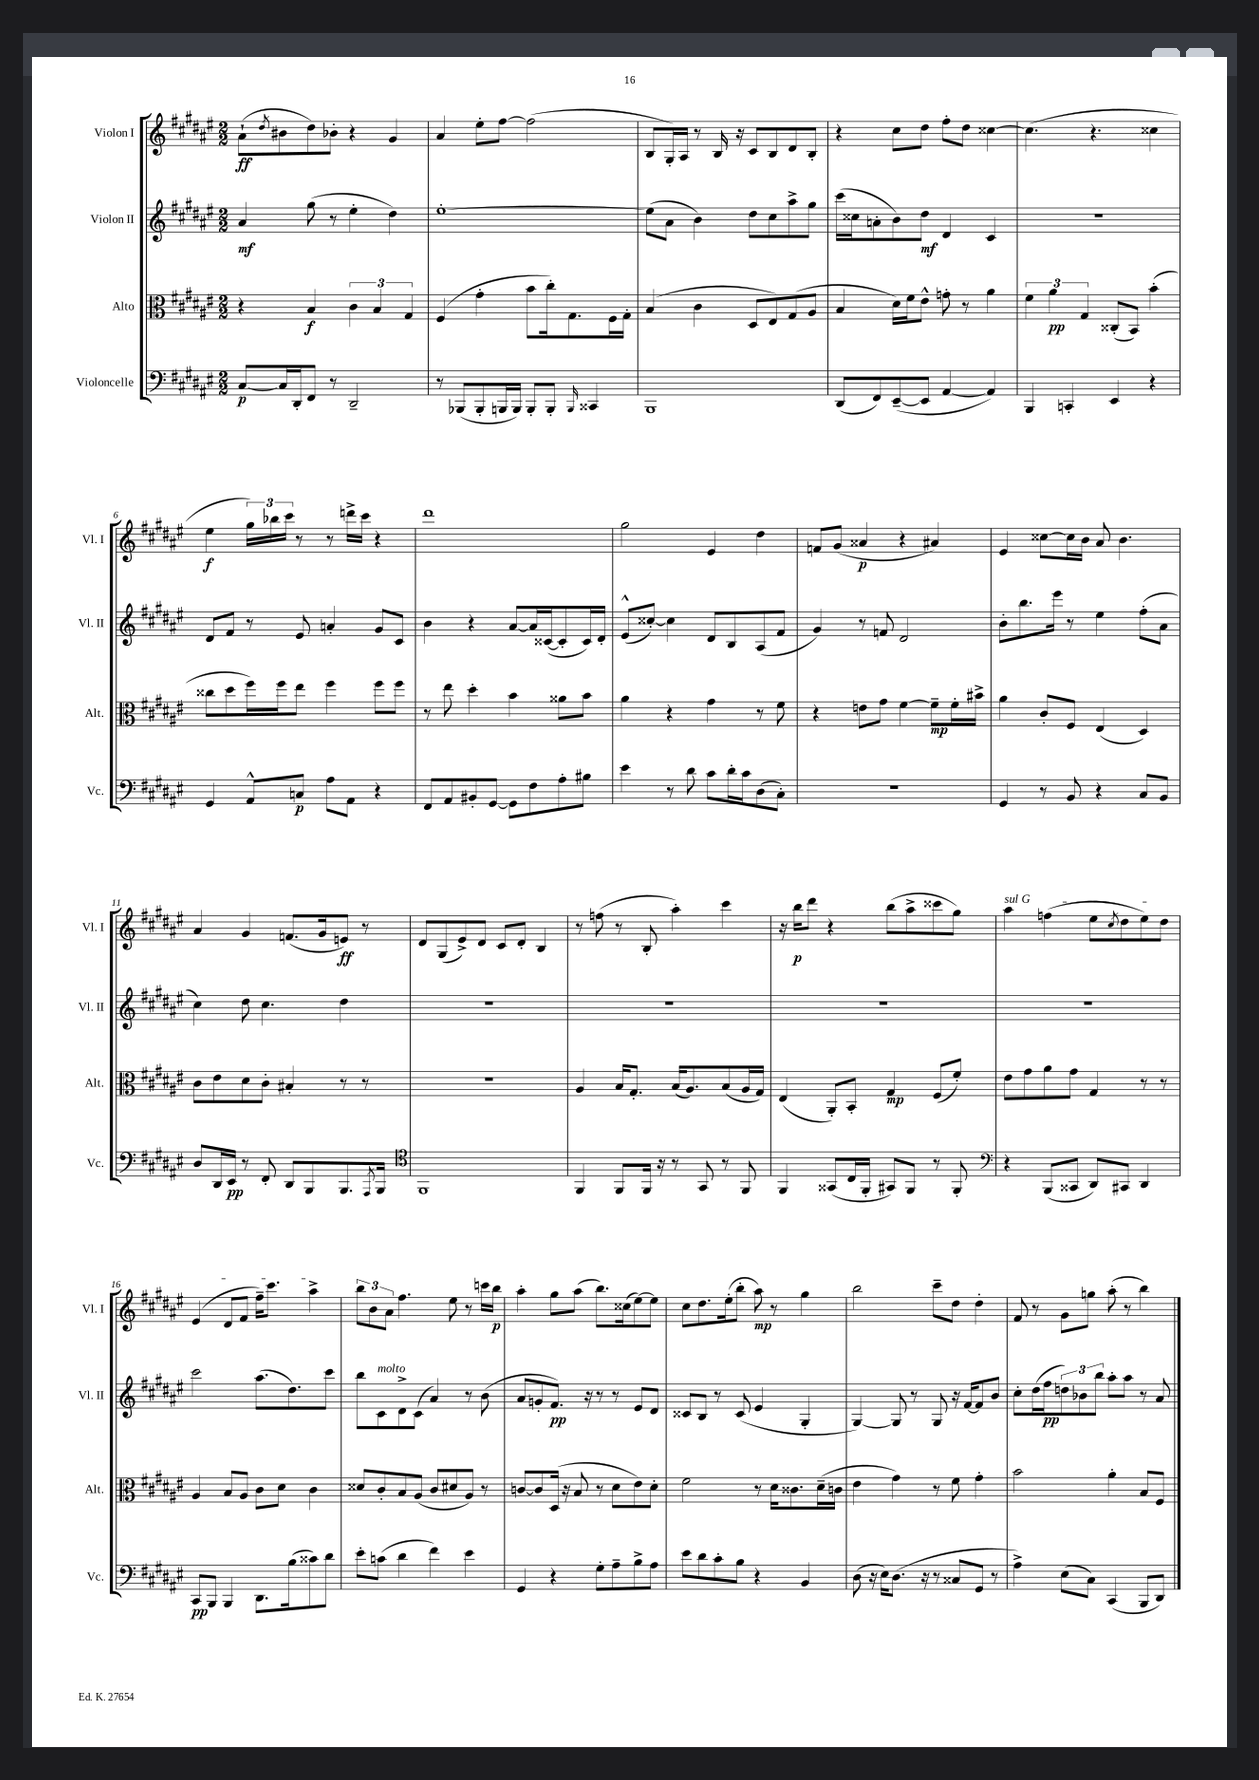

**kern	**dynam	**kern	**dynam	**kern	**dynam	**kern	**dynam
*part4	*part4	*part3	*part3	*part2	*part2	*part1	*part1
*staff4	*staff4	*staff3	*staff3	*staff2	*staff2	*staff1	*staff1
*I"Violoncelle	*	*I"Alto	*	*I"Violon II	*	*I"Violon I	*
*I'Vc.	*	*I'Alt.	*	*I'Vl. II	*	*I'Vl. I	*
*clefF4	*	*clefC3	*	*clefG2	*	*clefG2	*
*k[f#c#g#d#a#e#]	*	*k[f#c#g#d#a#e#]	*	*k[f#c#g#d#a#e#]	*	*k[f#c#g#d#a#e#]	*
*M2/2	*	*M2/2	*	*M2/2	*	*M2/2	*
=1	=1	=1	=1	=1	=1	=1	=1
[8C#/L	p	4r	.	4a#/	mf	(8a#`\L	ff
.	.	.	.	.	.	8qdd#/	.
16C#/L]	.	.	.	.	.	8b#X\	.
16DD#'/J	.	.	.	.	.	.	.
8FF#/J	.	4B/	f	(8gg#\	.	8dd#\)	.
8r	.	.	.	8r	.	8b-X'\J	.
2DD#~/	.	6c#\	.	4ee#'\	.	4r	.
.	.	6B/	.	.	.	.	.
.	.	.	.	4dd#\)	.	4g#/	.
.	.	6G#/	.	.	.	.	.
=2	=2	=2	=2	=2	=2	=2	=2
8r	.	(4F#/	.	[1ee#'	.	4a#/	.
(8BBB-X/L	.	.	.	.	.	.	.
8BBB-'/	.	4g#'\	.	.	.	8ee#'\L	.
16BBBn/L	.	.	.	.	.	[8ff#\J	.
16BBB/JJ)	.	.	.	.	.	.	.
8BBB'/L	.	8b\L	.	.	.	(2ff#\]	.
8BBB'/J	.	16cc#'\k)	.	.	.	.	.
.	.	8.G#\	.	.	.	.	.
16qqBBB/	.	.	.	.	.	.	.
4CC##X/	.	.	.	.	.	.	.
.	.	16F#\L	.	.	.	.	.
.	.	16G#'\JJ	.	.	.	.	.
=3	=3	=3	=3	=3	=3	=3	=3
1BBB	.	(4B/	.	(8ee#\L]	.	8B/L	.
.	.	.	.	8a#\J	.	16G#'/L)	.
.	.	.	.	.	.	16A#/JJ	.
.	.	4c#\	.	4b\)	.	8r	.
.	.	.	.	.	.	16B/	.
.	.	.	.	.	.	16r	.
.	.	8D#/L	.	8dd#\L	.	8c#/L	.
.	.	8E#/)	.	8cc#\	.	8B/	.
.	.	(8G#/	.	8aa#^\	.	8d#/	.
.	.	8A#/J	.	8gg#\J	.	8B'/J	.
=4	=4	=4	=4	=4	=4	=4	=4
(8DD#/L	.	4B/	.	(16ccc#\LL	.	4r	.
.	.	.	.	16cc##X\J	.	.	.
8FF#/)	.	.	.	8an'\	.	.	.
([8EE#~/	.	16d#\LL)	.	8b\)	.	8cc#\L	.
.	.	16f#\J	.	.	.	.	.
8EE#/J]	.	8e#^^\J	.	8dd#\J	mf	8dd#\J	.
[4AA#/	.	8gn'\	.	4d#/	.	8ff#'\L	.
.	.	8r	.	.	.	8dd#\J	.
4AA#/])	.	4a#\	.	4c#/	.	[4cc##X\	.
=5	=5	=5	=5	=5	=5	=5	=5
4BBB/	.	6f#\	.	1r	.	(4.cc##\]	.
.	.	6a#\	pp	.	.	.	.
4CCn'/	.	.	.	.	.	.	.
.	.	6G#/	.	.	.	.	.
.	.	.	.	.	.	4.r	.
4EE#/	.	(8C##X'/L	.	.	.	.	.
.	.	8BB/J)	.	.	.	.	.
4r	.	(4b'\	.	.	.	4cc##X\	.
!!LO:LB:g=z
=6	=6	=6	=6	=6	=6	=6	=6
4GG#/	.	8cc##X\L	.	8d#/L	.	4ee#\	f
.	.	8dd#\	.	8f#/J	.	.	.
8AA#^^/L	.	16ff#\L)	.	8r	.	24gg#\LL)	.
.	.	.	.	.	.	24bb-X\	.
.	.	16ff#\J	.	.	.	.	.
.	.	.	.	.	.	24ccc#\JJ	.
8Cn/J	p	8ee#\J	.	8e#/	.	8r	.
8A#\L	.	4ff#\	.	4an'/	.	8r	.
8AA#\J	.	.	.	.	.	16dddn^\LL	.
.	.	.	.	.	.	16ccc#\JJ	.
4r	.	8ff#\L	.	8g#/L	.	4r	.
.	.	8ff#\J	.	8c#/J	.	.	.
=7	=7	=7	=7	=7	=7	=7	=7
8FF#/L	.	8r	.	4b\	.	1ddd#	.
8AA#/	.	8ee#\	.	.	.	.	.
8BB#X'/	.	4dd#'\	.	4r	.	.	.
[8GG#/J	.	.	.	.	.	.	.
8GG#\L]	.	4b\	.	[8a#/L	.	.	.
8F#\	.	.	.	16a#/L]	.	.	.
.	.	.	.	([16c##X/J	.	.	.
8A#'\	.	8a##X\L	.	8c##'/]	.	.	.
8B#X\J	.	8b\J	.	16c##/L)	.	.	.
.	.	.	.	16d#'/JJ	.	.	.
=8	=8	=8	=8	=8	=8	=8	=8
4e#\	.	4a#\	.	(8e#^^/L	.	2gg#\	.
.	.	.	.	[8cc##X'/J)	.	.	.
8r	.	4r	.	4cc##\]	.	.	.
8d#\	.	.	.	.	.	.	.
8c#\L	.	4g#\	.	8d#/L	.	4e#/	.
16d#'\L	.	.	.	8B/	.	.	.
16c#\J	.	.	.	.	.	.	.
(8D#\	.	8r	.	(8A#/	.	4dd#\	.
8C#'\J)	.	8f#\	.	8f#/J	.	.	.
=9	=9	=9	=9	=9	=9	=9	=9
1r	.	4r	.	4g#/)	.	8fn/L	.
.	.	.	.	.	.	(8g#/J	.
.	.	8en\L	.	8r	.	4a##X/	p
.	.	8g#\J	.	8fn/	.	.	.
.	.	[4f#\	.	2d#/	.	4r	.
.	.	8f#~\L]	mp	.	.	4a#X/)	.
.	.	16f#'\L	.	.	.	.	.
.	.	16b#X^\JJ	.	.	.	.	.
=10	=10	=10	=10	=10	=10	=10	=10
4GG#/	.	4a#\	.	8b'\L	.	4e#/	.
.	.	.	.	8.bb\	.	.	.
8r	.	8c#'/L	.	.	.	[8cc##X\L	.
.	.	.	.	16eee#\Jk	.	.	.
8BB/	.	8F#/J	.	8r	.	16cc##\L]	.
.	.	.	.	.	.	16b\JJ	.
4r	.	(4E#/	.	4ee#\	.	8a#/	.
.	.	.	.	.	.	4.b\	.
8C#/L	.	4D#/)	.	(8ff#'\L	.	.	.
8BB/J	.	.	.	8a#\J	.	.	.
!!LO:LB:g=z
=11	=11	=11	=11	=11	=11	=11	=11
8D#/L	.	8c#\L	.	4cc#\)	.	4a#/	.
16DD#/L	.	8e#\	.	.	.	.	.
16EE#/JJ	pp	.	.	.	.	.	.
8r	.	8d#\	.	8dd#\	.	4g#/	.
8FF#'/	.	8c#'\J	.	4.cc#\	.	.	.
8DD#/L	.	4B#X'/	.	.	.	(8.fn/L	.
8BBB/	.	.	.	.	.	.	.
.	.	.	.	.	.	16g#/k	.
8.BBB/	.	8r	.	4dd#\	.	8en/J)	ff
.	.	8r	.	.	.	8r	.
8qAAA#/	.	.	.	.	.	.	.
16BBB/Jk	.	.	.	.	.	.	.
=12	=12	=12	=12	=12	=12	=12	=12
*clefC4	*	*	*	*	*	*	*
1FF#	.	1r	.	1r	.	8d#/L	.
.	.	.	.	.	.	(8G#/	.
.	.	.	.	.	.	8e#^/)	.
.	.	.	.	.	.	8d#/J	.
.	.	.	.	.	.	8c#/L	.
.	.	.	.	.	.	8d#'/J	.
.	.	.	.	.	.	4B/	.
=13	=13	=13	=13	=13	=13	=13	=13
4FF#/	.	4A#/	.	1r	.	8r	.
.	.	.	.	.	.	(8ffn\	.
8FF#/L	.	16B/KL	.	.	.	8r	.
.	.	8.G#'/J	.	.	.	.	.
16FF#/Jk	.	.	.	.	.	8B'/	.
16r	.	.	.	.	.	.	.
8r	.	(16B/KL	.	.	.	4aa#'\)	.
.	.	8.A#/)	.	.	.	.	.
8GG#/	.	.	.	.	.	.	.
8r	.	(8B/	.	.	.	4ccc#\	.
8FF#/	.	16A#/L	.	.	.	.	.
.	.	16G#/JJ)	.	.	.	.	.
=14	=14	=14	=14	=14	=14	=14	=14
4FF#/	.	(4E#/	.	1r	.	16r	.
.	.	.	.	.	.	16bb\KL	p
.	.	.	.	.	.	8ddd#\J	.
(8GG##X/L	.	8AA#'/L)	.	.	.	4r	.
16C#/L	.	8BB'/J	.	.	.	.	.
16FF#'/JJ	.	.	.	.	.	.	.
8GG#X/L)	.	4G#/	mp	.	.	(8bb\L	.
8FF#/J	.	.	.	.	.	8aa#^\	.
8r	.	(8F#/L	.	.	.	8ccc##X\	.
8FF#'/	.	8f#'/J)	.	.	.	8gg#\J)	.
=15	=15	=15	=15	=15	=15	=15	=15
*clefF4	*	*	*	*	*	*	*
!	!	!	!	!	!	!LO:TX:a:i:t=sul G	!
4r	.	8e#\L	.	1r	.	4aa#\	.
.	.	8g#\	.	.	.	.	.
(8BBB/L	.	8a#\	.	.	.	(4ffn\	.
8CC##X/J	.	8g#\J	.	.	.	.	.
8DD#/L)	.	4G#/	.	.	.	8ee#\L	.
.	.	.	.	.	.	8qcc#/	.
8CC#X/J	.	.	.	.	.	8dd#\	.
4DD#/	.	8r	.	.	.	8ee#\)	.
.	.	8r	.	.	.	8dd#\J	.
!!LO:LB:g=z
=16	=16	=16	=16	=16	=16	=16	=16
8CC#/L	pp	4A#/	.	2ccc#\	.	(4e#/	.
8BBB/J	.	.	.	.	.	.	.
4BBB/	.	8B/L	.	.	.	8d#/L	.
.	.	8A#/J	.	.	.	8f#/J	.
8.DD#\L	.	8c#\L	.	(8.aa#\L	.	16ff#~\KL)	.
.	.	.	.	.	.	8.ccc#\J	.
.	.	8d#\J	.	.	.	.	.
(16B\k	.	.	.	8.dd#\)	.	.	.
8c##X\)	.	4c#\	.	.	.	4aa#^\	.
8d#\J	.	.	.	8ccc#\J	.	.	.
=17	=17	=17	=17	=17	=17	=17	=17
8e#'\L	.	8d##X/L	.	8bb\L	.	12bb\L	.
.	.	.	.	.	.	12b\	.
!	!	!	!	!LO:TX:a:i:t=molto	!	!	!
(8cn\J	.	8c#'/	.	8c#\	.	.	.
.	.	.	.	.	.	12a#\J	.
4d#\	.	8B/	.	8d#^\	.	4.ff#\	.
.	.	(8A#/J	.	(8c#\J	.	.	.
4f#\)	.	8c#/L	.	4a#/)	.	.	.
.	.	8d#X/	.	.	.	8ee#\	.
4e#\	.	8A#/J)	.	8r	.	8r	.
.	.	8r	.	(8b\	.	16cccn\LL	.
.	.	.	.	.	.	16bb\JJ	p
=18	=18	=18	=18	=18	=18	=18	=18
4GG#/	.	[8cn/L	.	8a#/L	.	4aa#'\	.
.	.	8c/]	.	8gn'/	.	.	.
4r	.	(16D#/Jk	.	8.f#/J)	pp	8gg#\L	.
.	.	16r	.	.	.	.	.
.	.	8B/	.	.	.	(8aa#\J	.
.	.	.	.	16r	.	.	.
8G#'\L	.	8r	.	8r	.	8.bb\L)	.
8A#~\	.	8d#\L	.	8r	.	.	.
.	.	.	.	.	.	(16cc##X\k	.
8B^\	.	8e#\)	.	8e#/L	.	[8ee#\)	.
8A#\J	.	8d#'\J	.	8d#/J	.	8ee#\J]	.
=19	=19	=19	=19	=19	=19	=19	=19
8e#\L	.	2f#\	.	8c##X/L	.	8cc#\L	.
8d#\	.	.	.	8B/J	.	8.dd#\	.
8c#'\	.	.	.	8r	.	.	.
.	.	.	.	.	.	(16ee#'\k	.
8B\J	.	.	.	(8c##/	.	8bb'\J	.
4r	.	8r	.	4e#/	.	8aa#\)	mp
.	.	16d#\KL	.	.	.	8r	.
.	.	8.c##X\	.	.	.	.	.
4BB/	.	.	.	4G#'/	.	4gg#\	.
.	.	(16d#~\L	.	.	.	.	.
.	.	16cn\JJ	.	.	.	.	.
=20	=20	=20	=20	=20	=20	=20	=20
(8D#\	.	4e#\	.	[4G#/)	.	2bb\	.
16r	.	.	.	.	.	.	.
16E#\KL)	.	.	.	.	.	.	.
(8.D#\J	.	4g#\)	.	8G#/]	.	.	.
.	.	.	.	8r	.	.	.
16r	.	.	.	.	.	.	.
8r	.	8r	.	8G#/	.	8ccc#~\L	.
8C##X/L	.	8f#\	.	16r	.	8dd#\J	.
.	.	.	.	[16f#/KL	.	.	.
8GG#/J	.	4g#'\	.	8f#/]	.	4dd#'\	.
8r	.	.	.	8b/J	.	.	.
=21	=21	=21	=21	=21	=21	=21	=21
4A#^\)	.	2b\	.	8cc#'\L	.	8f#/	.
.	.	.	.	(16dd#\L	.	8r	.
.	.	.	.	16ff#\J	pp	.	.
(8E#\L	.	.	.	12ddn\)	.	8g#\L	.
.	.	.	.	12b-X\	.	.	.
8C#\J)	.	.	.	.	.	8ggn\J	.
.	.	.	.	12bb\J	.	.	.
(4CC#/	.	4a#'\	.	8aa#'\L	.	(8aa#'\	.
.	.	.	.	8aa#\J	.	8r	.
8BBB/L	.	8B/L	.	8r	.	4bb\)	.
8DD#/J)	.	8F#/J	.	8a#/	.	.	.
==	==	==	==	==	==	==	==
*-	*-	*-	*-	*-	*-	*-	*-
